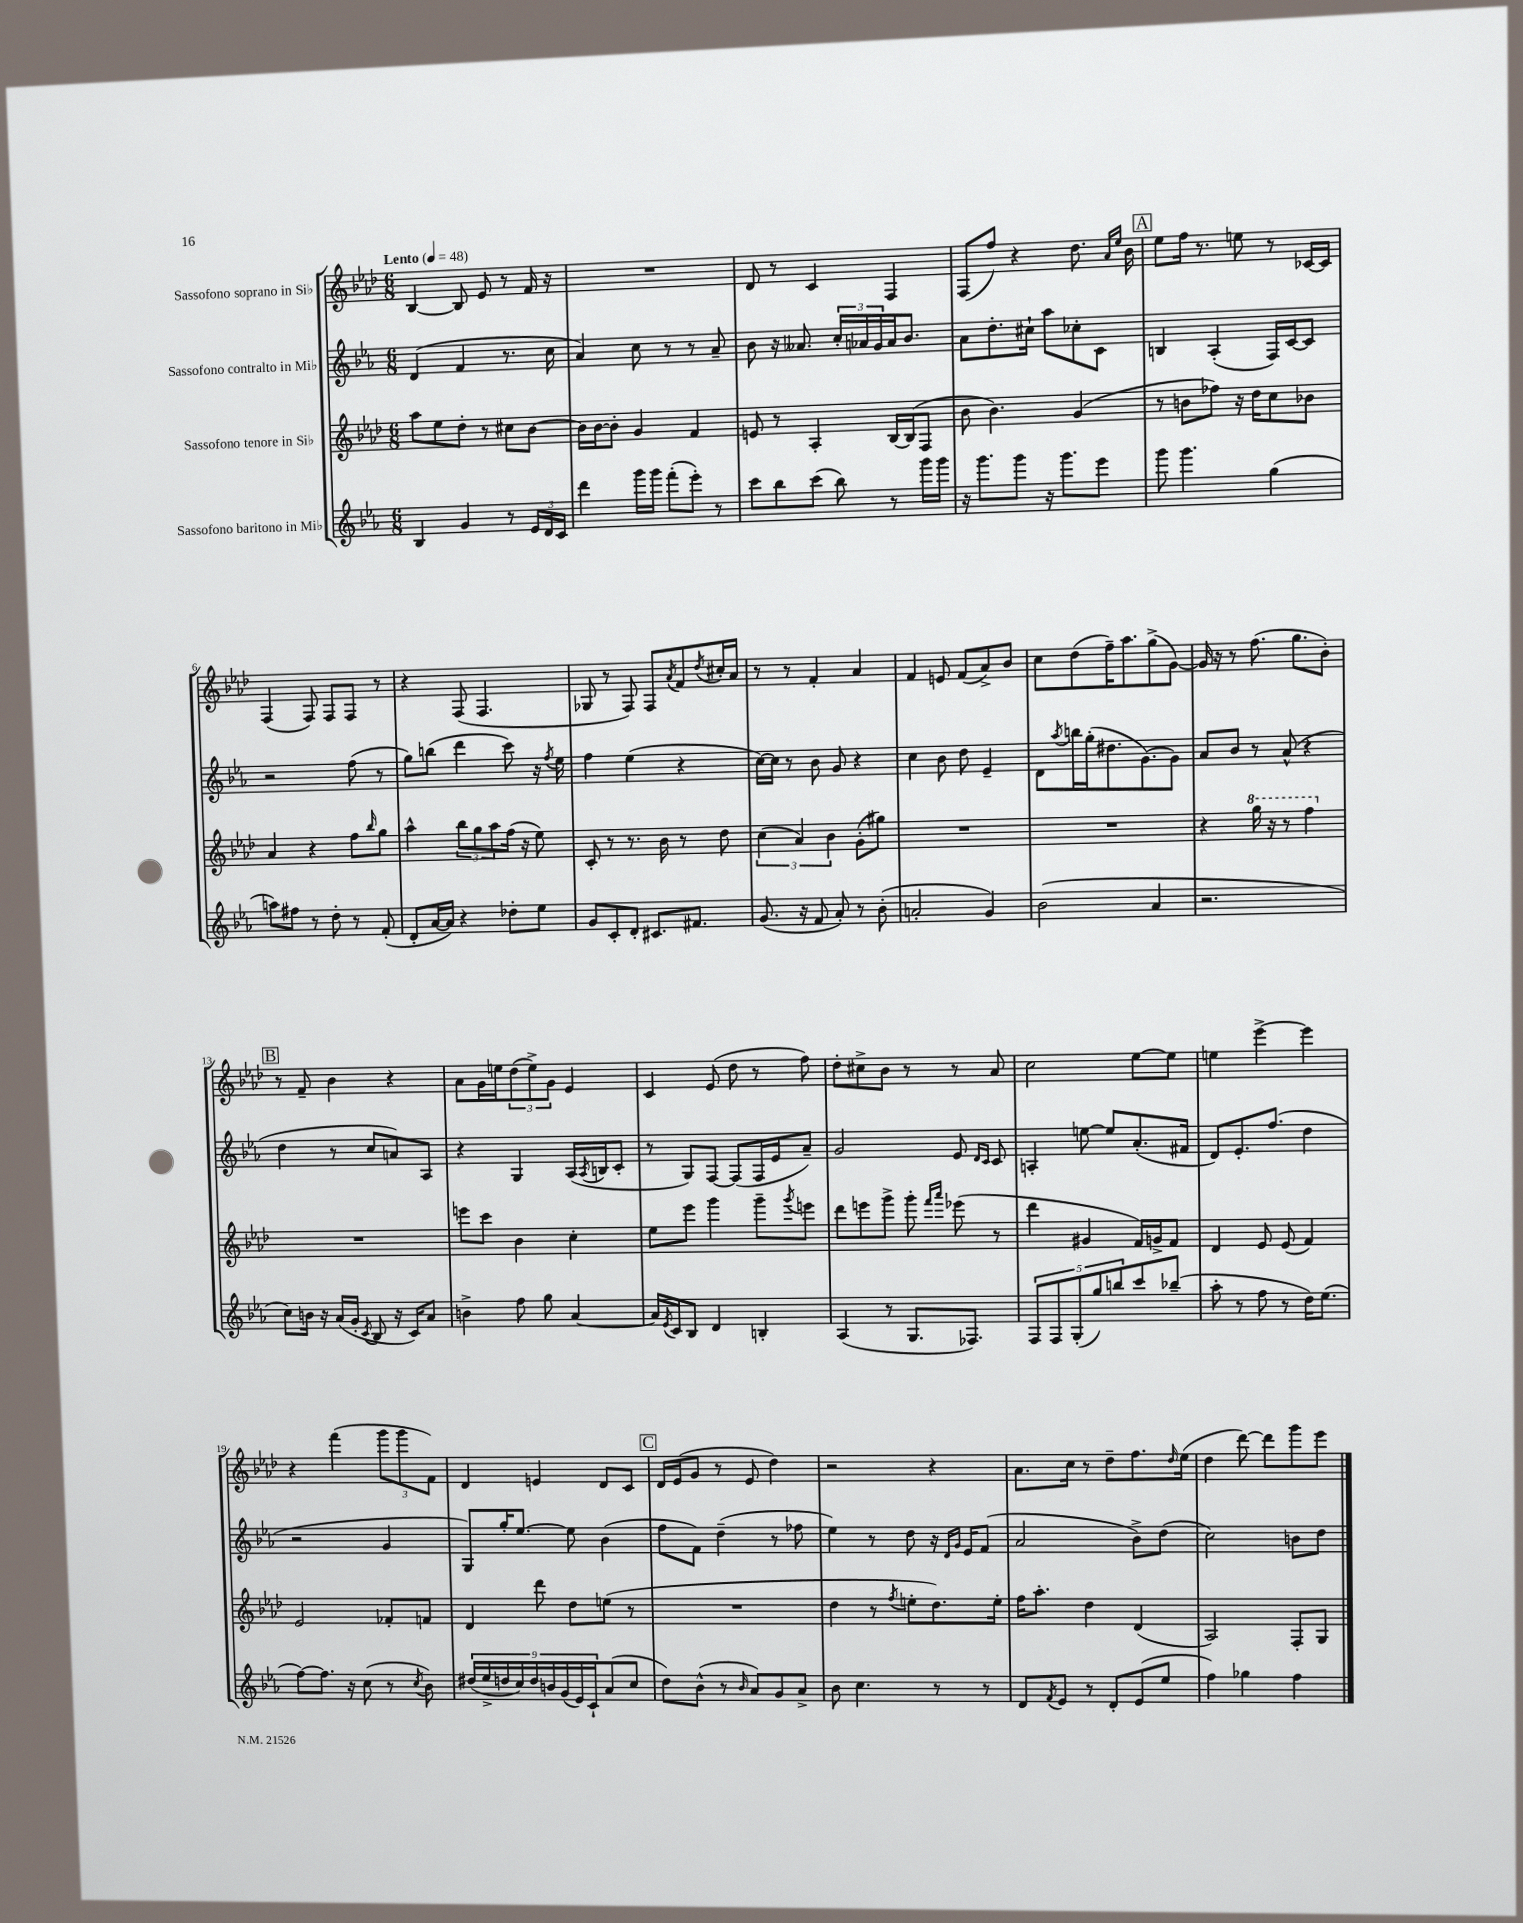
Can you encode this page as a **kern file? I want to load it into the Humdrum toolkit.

**kern	**kern	**kern	**kern
*part4	*part3	*part2	*part1
*staff4	*staff3	*staff2	*staff1
*I"Sassofono baritono in Mi♭	*I"Sassofono tenore in Si♭	*I"Sassofono contralto in Mi♭	*I"Sassofono soprano in Si♭
*clefG2	*clefG2	*clefG2	*clefG2
*k[b-e-a-]	*k[b-e-a-d-]	*k[b-e-a-]	*k[b-e-a-d-]
*M6/8	*M6/8	*M6/8	*M6/8
*MM48	*MM48	*MM48	*MM48
=1	=1	=1	=1
!	!	!	!LO:TX:a:B:t=Lento
4B-/	8aa-\L	(4d/	[4B-/
.	8ee-\	.	.
4g/	8dd-'\J	4f/	8B-/]
.	8r	.	8e-/
8r	8cc#X\L	8.r	8r
24e-/LL	[8b-\J	.	16f/
24d/	.	.	.
.	.	16cc\	16r
24c/JJ	.	.	.
=2	=2	=2	=2
4ddd\	16b-\LL]	4a-/)	2.r
.	[16b-\J	.	.
.	8b-'\J]	.	.
16ggg\LL	4g/	8cc\	.
16ggg\JJ	.	.	.
(8fff'\L	.	8r	.
8eee-'\J)	4f/	8r	.
8r	.	8a-~/	.
=3	=3	=3	=3
8ccc\L	8en/	8b-\	8d-/
8bb-\	8r	16r	8r
.	.	8.a--X/	.
(8ccc\J	4A-'/	.	4c/
8bb-\)	.	24cc'/LL	.
.	.	24a-X/	.
.	.	24g/	.
8r	[16B-/LL	16a-/J	4F/
.	(16B-/J]	8.b-/J	.
16ggg\LL	8F/J	.	.
16ggg\JJ	.	.	.
=4	=4	=4	=4
16r	8b-\	8a-\L	(8F/L
8.ggg\L	.	.	.
.	4.b-\)	8.dd'\	8ff/J)
8ggg\J	.	.	4r
.	.	16cc#X`\Jk	.
16r	.	8aa-\L	.
8.ggg\L	.	.	.
.	(4g/	8cc-X'\	8.dd-\
8eee-\J	.	8c\J	.
.	.	.	16qqa-/LL
.	.	.	16qqee-/JJ
.	.	.	16b-\
!!LO:REH:place=s1:t=A
=5	=5	=5	=5
8ggg\	8r	4Bn/	8ee-\L
4.ggg\	8bn\L	.	16ff\Jk
.	.	.	8.r
.	8ff-X\J)	(4A-'/	.
.	16r	.	8een\
.	16dd-\KL	.	.
(4gg\	8cc\	16F/LL)	8r
.	.	[16c/J	.
.	8b-X\J	8c/J]	[16c-X/LL
.	.	.	16c-/JJ]
!!LO:LB:g=z
=6	=6	=6	=6
8aan\L)	4a-/	2r	(4F/
8ff#X\J	.	.	.
8r	4r	.	8F/)
8dd'\	.	.	8F/L
8r	8ff\L	(8ff\	8F/J
.	16qqbb-/	.	.
(8f'/	8gg\J	8r	8r
=7	=7	=7	=7
8d'/L	4aa-^^\	8gg\L)	4r
[16a-/L	.	(8bbn\J	.
16a-/JJ])	.	.	.
4r	12bb-\L	4ddd\	(8F/
.	12gg\	.	.
.	.	.	4.F/
.	12aa-\	.	.
8dd-X'\L	(16ff\Jk	8ccc\)	.
.	16r	.	.
8ee-\J	8ee-\)	16r	.
.	.	8qff/	.
.	.	16ee-\	.
=8	=8	=8	=8
8g/L	8c'/	4ff\	8G-X/
8c'/	8r	.	8r
8d'/J	8.r	(4ee-\	8F/)
8.c#X/L	.	.	8F/L
.	16b-\	.	.
.	.	.	8qa-/
.	8r	4r	8f/
8.f#X/J	.	.	.
.	.	.	8qdd-/
.	8dd-\	.	16cc#X'/L
.	.	.	16a-/JJ
=9	=9	=9	=9
(8.g/	(6cc\	[16cc\LL)	8r
.	.	16cc\JJ]	.
.	.	8r	8r
.	6a-/)	.	.
16r	.	.	.
8f/	.	8b-\	4f'/
.	6b-\	.	.
8a-'/)	.	8g/	.
8r	(8g'\L	4r	4a-/
(8b-'\	8gg#X\J)	.	.
=10	=10	=10	=10
2an'/	2.r	4cc\	4f/
.	.	8b-\	8en/
.	.	8dd\	(8f/L
4g/)	.	4e-~/	8a-^/)
.	.	.	8b-/J
=11	=11	=11	=11
(2b-\	2.r	8d\L	8cc\L
.	.	8qaa-/	.
.	.	16bbn\L	(8dd-\
.	.	(16gg'\J	.
.	.	8.dd#X\	16ff~\K)
.	.	.	8.aa-\
.	.	[8.g\)	.
4a-/	.	.	(8gg^\
.	.	8g\J]	[8g\J)
=12	=12	=12	=12
2.r	4r	8a-/L	16g/]
.	.	.	16r
.	.	8b-/J	8r
*	*8va	*	*
.	16ggg\	8r	(8.ff\
.	16r	.	.
.	8r	(8a-^^/	.
.	.	.	8.gg\L
.	4fff\	4r	.
.	.	.	8b-'\J)
!!LO:LB:g=z
!!LO:REH:place=s1:t=B
=13	=13	=13	=13
*	*X8va	*	*
8cc\L)	2.r	4dd\	8r
16bn\Jk	.	.	8f~/
16r	.	.	.
(16a-/LL	.	8r	4b-\
16g'/JJ	.	.	.
8qc/	.	.	.
8B-/	.	8cc/L	.
16r	.	8an/)	4r
16c/KL)	.	.	.
8a-/J	.	8A-/J	.
=14	=14	=14	=14
4bn^\	8eeen\L	4r	8a-\L
.	8ccc\J	.	16g\L
.	.	.	16een\J
8ff\	4b-\	4G/	(12dd-\
.	.	.	12ee^\)
8gg\	.	.	.
.	.	.	12g\J
[4a-/	4cc'\	(16A-/LL	4e-/
.	.	8qA-/	.
.	.	16Bn/J	.
.	.	8c'/J	.
=15	=15	=15	=15
16a-/LL]	8ee-\L	8r	4c/
8qe-/	.	.	.
16c/J	.	.	.
8B-/J	8eee-\J	8G/L)	.
4d/	4ggg\	[8F/J	(8e-/
.	.	(8F/L]	8dd-\
4Bn'/	8ggg~\L	16F/L	8r
.	.	16e-/J	.
.	8qggg/	.	.
.	8eeen\J	8a-~/J)	8ff\)
=16	=16	=16	=16
(4A-/	8ddd-\L	2g/	8dd-'\L
.	8eeen\	.	8cc#X^\
8r	8ggg^\J	.	8b-\J
8.G/L	8ggg'\	.	8r
.	16qqfff/LL	.	.
.	16qqaaa-/JJ	.	.
.	(8eee-X\	8e-/	8r
8.F-X/J)	.	.	.
.	.	16qqd/LL	.
.	.	16qqc/JJ	.
.	8r	8c/	8a-/
=17	=17	=17	=17
10F/L	4ddd-\	4An'/	2cc\
10F/	.	.	.
(10G'/	.	.	.
.	4g#X/	[8een\	.
10gg/)	.	.	.
.	.	8ee/L]	.
10bbn/	.	.	.
8ccc/	16f/LL)	(8.a-'/	[8ee-\L
.	16gn^/J	.	.
(8bb-X~/J	8f/J	.	8ee-\J]
.	.	16f#X/Jk	.
=18	=18	=18	=18
8aa-'\	4d-/	8d/L)	4een\
8r	.	8.e-'/	.
8ff\	8e-/	.	[4eee-^\
.	.	(8.ff/J	.
8r	(8e-/	.	.
16dd\KL)	4f/)	4dd\	4eee-\]
(8.ee-\J	.	.	.
!!LO:LB:g=z
=19	=19	=19	=19
[8ff\L)	2e-/	2r	4r
8.ff\J]	.	.	.
.	.	.	(4fff\
16r	.	.	.
(8cc\	.	.	.
8r	8f-X'/L	4g/	12ggg\L
.	.	.	12ggg\
8qcc/	.	.	.
8b-\)	8fn/J	.	.
.	.	.	12f\J)
=20	=20	=20	=20
(18dd#X/LL	4d-/	8G/L)	4d-/
18ee-^/	.	.	.
18ddn/	.	.	.
.	.	16gg'/K	.
18cc/)	.	.	.
.	.	[8.ee-/J	.
18dd/	.	.	.
.	8ddd-\	.	4en/
18bn/	.	.	.
(18g/	.	.	.
.	8dd-\L	8ee-\]	.
18e-/)	.	.	.
18c`/J	.	.	.
(8a-/	(8een\J	(4b-\	8d-/L
8cc/J	8r	.	8c/J
!!LO:REH:place=s1:t=C
=21	=21	=21	=21
8dd\L)	2.r	8ff\L	16d-/LL
.	.	.	(16e-/J
(8b-^^\J	.	8f\J)	8g/J
8r	.	(4dd~\	8r
16qqb-/	.	.	.
8a-/L)	.	.	8e-/
8g/	.	8r	4dd-\)
8a-^/J	.	8ff-X\	.
=22	=22	=22	=22
8b-\	4dd-\	4ee-\)	2r
4.cc\	.	.	.
.	8r	8r	.
.	8qff/	.	.
.	8een'\L	8dd\	.
8r	8.dd-\)	16r	4r
.	.	16qqd/LL	.
.	.	16qqg/JJ	.
.	.	16e-/KL	.
8r	.	(8f/J	.
.	16ee'\Jk	.	.
=23	=23	=23	=23
8d/L	16ff\KL	2a-/	8.a-\L
.	8.aa-'\J	.	.
8qf/	.	.	.
8e-/J	.	.	.
.	.	.	16cc\Jk
8r	4dd-\	.	8r
8d'/L	.	.	8dd-~\L
(8e-/	(4d-/	8b-^\L)	8.ff\
8ee-/J	.	(8dd\J	.
.	.	.	16qqdd-/
.	.	.	(16ee-\Jk
=24	=24	=24	=24
4ff\)	2A-/)	2cc\)	4dd-\
4gg-X\	.	.	[8ddd-\)
.	.	.	8ddd-\L]
4ff\	8F'/L	8bn\L	8ggg\
.	8G/J	8dd\J	8eee-\J
==	==	==	==
*-	*-	*-	*-
